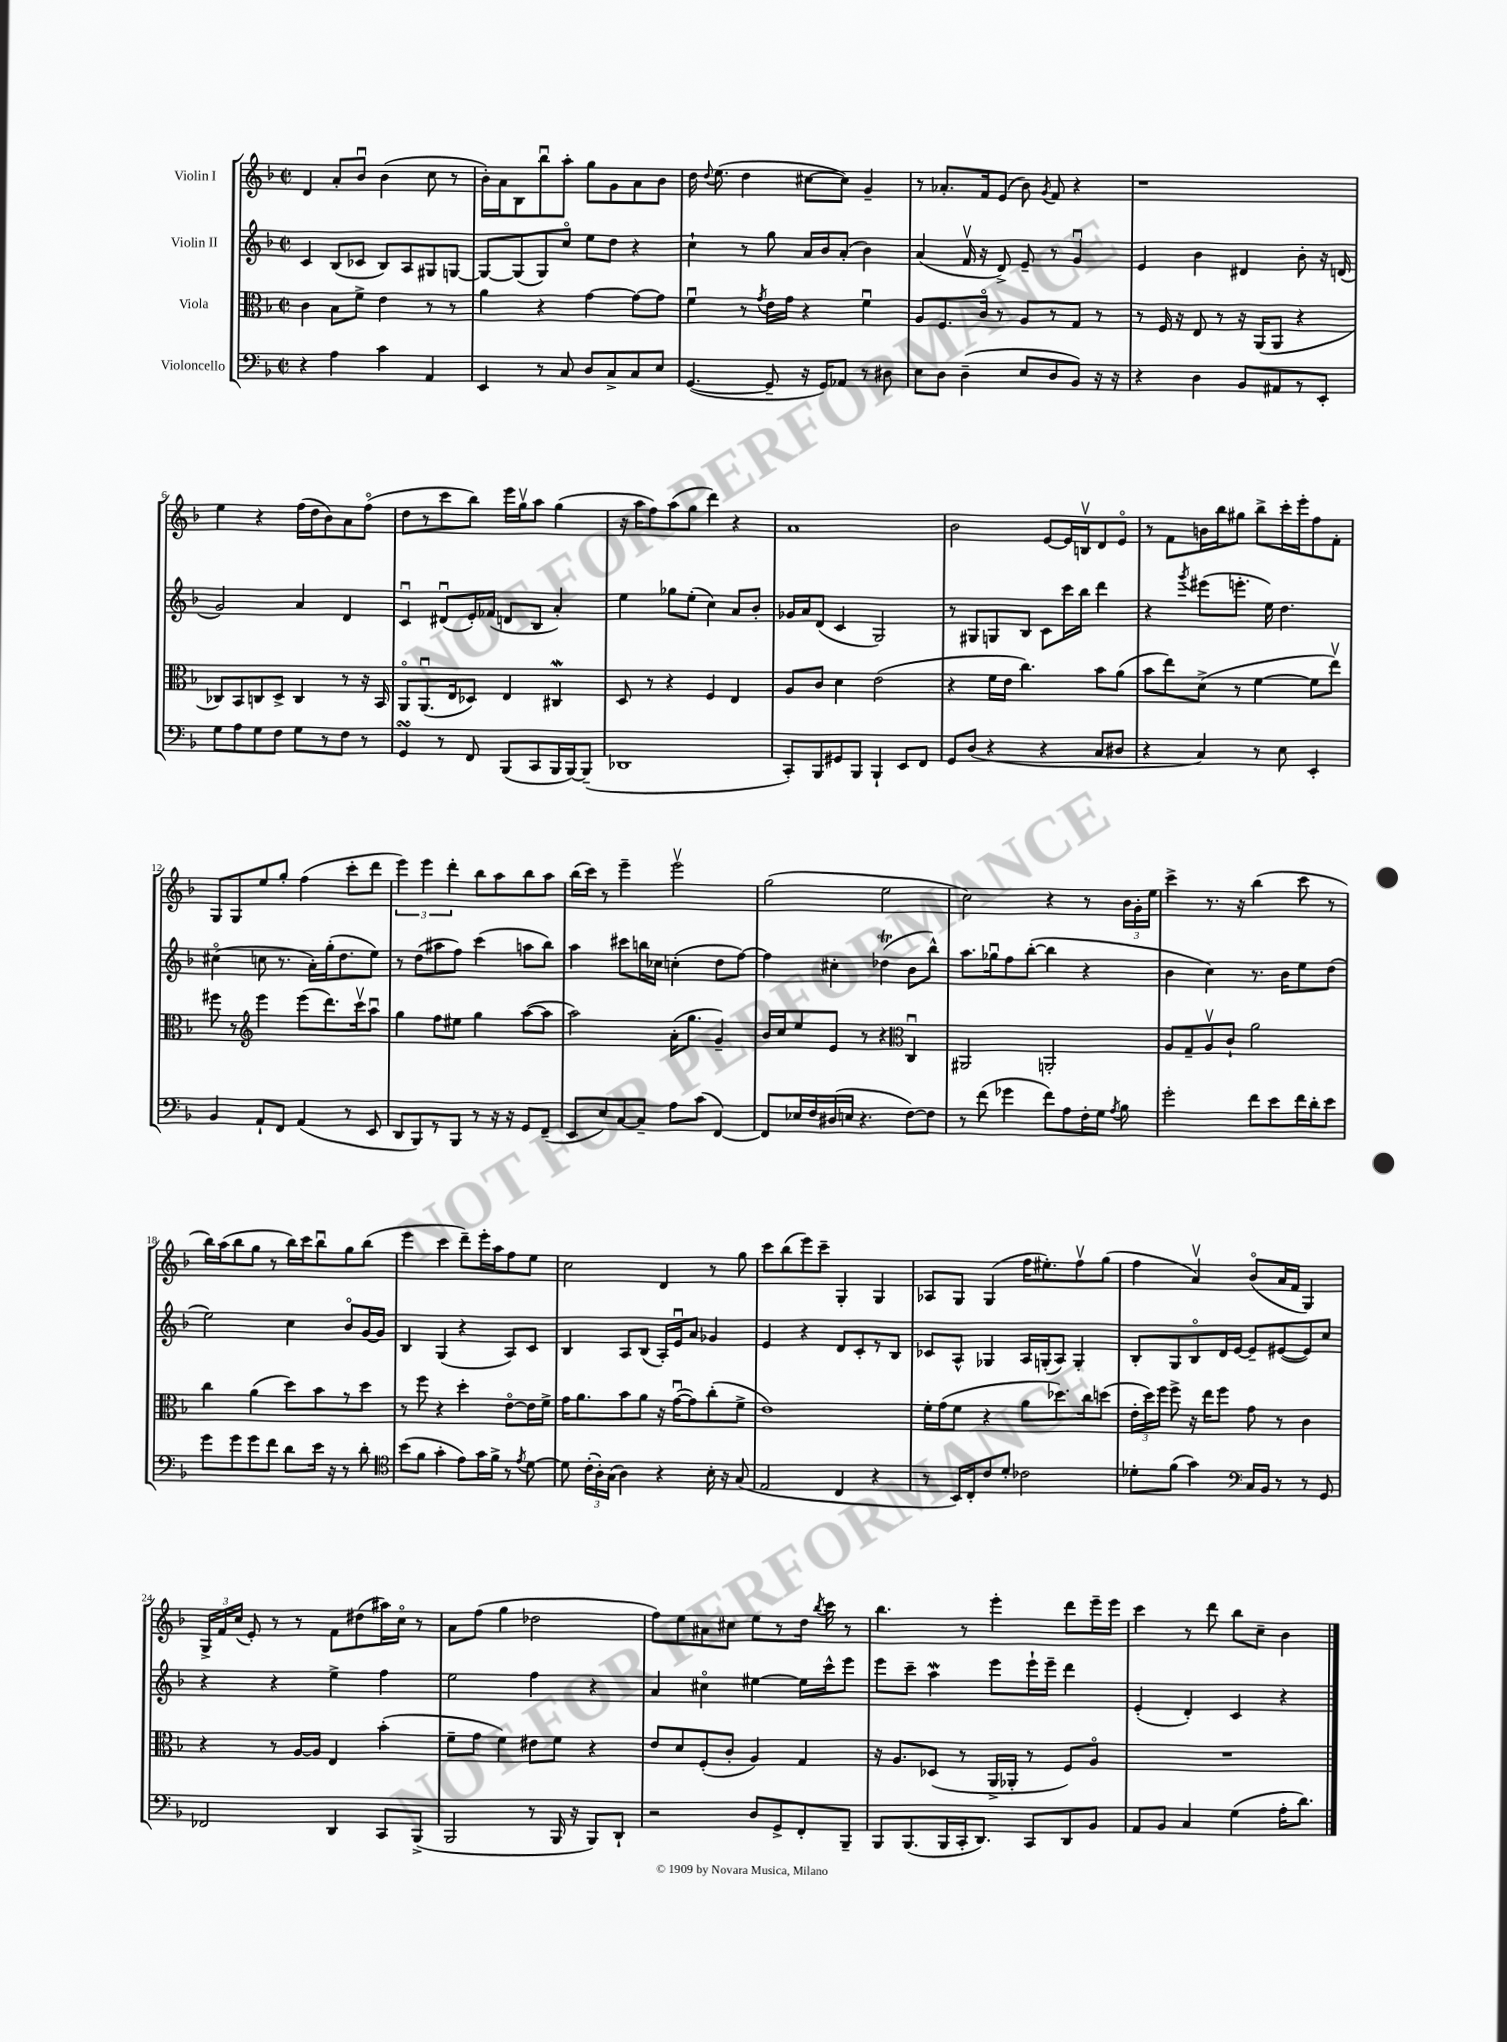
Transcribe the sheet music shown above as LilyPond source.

<<
\new StaffGroup <<
\new Staff = "s0" \with { instrumentName = "Violin I" } {
    \clef treble \key f \major \defaultTimeSignature \time 2/2
    \autoBeamOff d'4 a'8[-. bes'8]\downbow bes'4( c''8 r8 |
    bes'16[-.) a'16 bes8 bes''8\downbow a''8]-. g''8[ g'8 a'8 bes'8] |
    d''16 \appoggiatura { d''8 } e''8.( d''4 cis''8[~ cis''8]) g'4-- |
    r8 aes'8.[-. f'16 e'8]( bes'8) \acciaccatura { g'8 } f'8 r4 |
    r1 |
    e''4 r4 f''16[( d''16 bes'8) a'8 f''8]\flageolet( |
    d''8[ r8 c'''8 bes''8]) e'''16[ g''16\upbow a''8] g''4( |
    r16 a''16[ f''8) a''8( g''8] d'''4) r4 |
    a'1 |
    bes'2 e'8[~ e'16 b16\upbow d'8 e'8]\flageolet |
    r8 f'8[ b'16 bes''16 gis''8] bes''8[-> c'''16-. e'''16-. f''8 f'8]-. |
    g8[ g8 e''8 g''8]-. f''4( c'''8[-. d'''8] |
    \tuplet 3/2 { e'''4) e'''4 d'''4-. } bes''8[ a''8 bes''8 a''8] |
    bes''16[( c'''16]) r8 e'''4-- e'''2\upbow |
    g''2( e''2 |
    c''2) r4 r8 \tuplet 3/2 { bes'16[ g'16-. e''16] } |
    c'''4-> r8. r16 bes''4( c'''8 r8 |
    bes''16[) a''16( bes''8 g''8] r8 bes''16[) c'''16 bes''8\downbow g''8 bes''8]( |
    e'''4 c'''4 d'''8[--) e'''16-. a''16 f''8 e''8] |
    c''2 d'4 r8 g''8 |
    c'''8[ bes''8( e'''8) c'''8]-- g4-. g4 |
    aes8[ g8] g4( f''16[ eis''8.-.) f''8\upbow g''8]( |
    f''4 a'4\upbow) bes'8[\flageolet( a'16 f'16] g4) |
    \tuplet 3/2 { g16[-> f'16 c''16]( } e'8-.) r8 r8 f'8[ dis''8( ais''16) c''16]\flageolet r8 |
    a'8[ f''8]( g''4 des''2 |
    f''8[) e''8 ais'8 cis''8] e''8[ r8 d''16] \acciaccatura { bes''8 } c'''16 r8 |
    bes''4. r8 e'''4-. d'''8[ e'''16-- e'''16] |
    c'''4 r8 d'''8 bes''8[ c''8]-- bes'4 \bar "|." |
}
\new Staff = "s1" \with { instrumentName = "Violin II" } {
    \clef treble \key f \major \defaultTimeSignature \time 2/2
    \autoBeamOff c'4 bes8[( ces'8] bes8[) a8 gis8 g8]~ |
    g8[~ g8( g8) c''8]\flageolet e''8[ d''8] r4 |
    c''4-! r8 g''8 a'16[ bes'16 a'8]-.( bes'4) |
    a'4( f'16\upbow r16 d'8->) e'8-- r8 g'4\downbow |
    e'4 bes'4 dis'4 bes'8-. r16 d'16( |
    g'2) a'4 d'4 |
    c'4\downbow dis'8[\downbow( e'16-.) fes'16]( d'8[ bes8] a'4-.) |
    e''4 ges''8[ e''8]-.( c''4) a'8[ bes'8]-. |
    ges'16[ a'16 d'8]( c'4 g2) |
    r8 gis8[ g8 bes8] c'8[ c'''16 bes''16] d'''4 |
    r4 \acciaccatura { g'''8 } eis'''8[( e'''8.]-. e''16) d''4. |
    cis''4\flageolet( c''8 r8. a'16[-.) g''16-.( d''8. e''8]) |
    r8 d''8[( ais''8 f''8]) c'''4( a''8[ bes''8]) |
    a''4 cis'''8[ b''16 ces''16] c''4-.( d''8[ f''8]~) |
    f''4 cis''4-. des''4\trill( bes'8[ bes''8]-^) |
    a''8.[ ges''16\downbow f''8 bes''8]~-.( bes''4 r4 |
    bes'4 c''4) r8. bes'16[ e''8 d''8]( |
    e''2) c''4 bes'8[\flageolet g'16~ g'16] |
    bes4 g4( r4 a8[) c'8] |
    bes4 a8[ bes8]( a16[-.) e'16\downbow a'8] ges'4 |
    e'4 r4 d'8[ c'8-. r8 bes8] |
    ces'8[ a8]-^ ges4 a16[ g16-.( a8]) g4-. |
    bes8[-. g8 bes8\flageolet d'16 e'16]~ e'8[-- eis'8~( eis'8) c''8] |
    r4 r4 e''4-> f''4 |
    e''2 f''4 r4 |
    a'4 cis''4\flageolet eis''4~ eis''16[ c'''16-^ e'''8] |
    e'''8[ c'''8]-- a''4\mordent e'''8[ e'''16-! e'''16]-- d'''4 |
    e'4-.( d'4-.) c'4 r4 \bar "|." |
}
\new Staff = "s2" \with { instrumentName = "Viola" } {
    \clef alto \key f \major \defaultTimeSignature \time 2/2
    \autoBeamOff c'4 bes8[ f'8]-> e'4 r8 r8 |
    a'4 r4 g'4~ g'8[~ g'8] |
    f'4\downbow r8 \acciaccatura { g'8 } e'16[ g'16] r4 f'4\downbow |
    a8[ f8. c'16]\flageolet r8 a8[ r8 g8] r8 |
    r8 f16 r16 e8 r8 r16 a,16[( a,8] r4 |
    ces8[) bes,8 c8 d8]-> c4 r8 r16 bes,16 |
    a,8[\flageolet a,8.\downbow( e16 des8]) e4 cis4\mordent |
    d8 r8 r4 f4 e4 |
    a8[ c'8] d'4 e'2( |
    r4 f'16[ e'16] c''4.) bes'8[ a'8]( |
    bes'8[ e''8) d'8]->( r8 f'4~ f'8[ e''8]\upbow) |
    fis''8 r8 \clef treble e'''4 e'''8[( d'''8.) c'''16\upbow a''8]\downbow |
    g''4 f''8[ eis''8] g''4 a''8[~( a''8] |
    a''2) a'16[-.( g''8.] g'4--) |
    bes'16[ c''16 e''8 e'8] r8 r4 \clef alto c4\downbow |
    ais,2 a,2-. |
    a8[ g8-- a8\upbow c'8]-! a'2 |
    c''4 a'4( d''8[) bes'8 r8 d''8] |
    r8 f''8 r4 d''4-. e'8[~\flageolet e'16 f'16]-> |
    g'16[ a'8. bes'8 a'8] r16 g'16[~\downbow( g'8) c''8-.( f'8]-> |
    e'1) |
    f'16[-. g'16( f'8] r4 a'8[ des''8.) c''16 d''8]( |
    \tuplet 3/2 { e'16[-. d''16) f''16] } f''8-> r16 e''16[ f''8] g'8 r8 c'4 |
    r4 r8 a16[~ a16] e4 bes'4-.( |
    f'8[-- g'8] f'4) eis'8[ f'8] r4 |
    e'8[ d'8 f8-.( c'8]-. a4) g4 |
    r16 a8.[ des8]( r8 a,16[-> aes,16]-. r8 f8[) a8]\flageolet |
    R1 \bar "|." |
}
\new Staff = "s3" \with { instrumentName = "Violoncello" } {
    \clef bass \key f \major \defaultTimeSignature \time 2/2
    \autoBeamOff r4 a4 c'4 a,4 |
    e,4 r8 c8 d8[ c8-> c8 e8] |
    g,4.~( g,8-- r16 g,16[) aes,8] r8 dis8 |
    e8[ d8] d4--( e8[ d8 bes,8]) r16 r16 |
    r4 d4 bes,8[ ais,8 r8 e,8]-. |
    g8[ a8 g8 f8] g8[ r8 f8] r8 |
    g,4\turn r8 f,8 bes,,8[( c,8 bes,,16 bes,,16~) bes,,8]--( |
    des,1 |
    c,8[-.) bes,,8 gis,8 bes,,8] bes,,4-! e,8[ f,8] |
    g,8[ d8]( r4 r4 c8[ dis8] |
    r4 c4) r8 e8 e,4-. |
    bes,4 a,8[-! f,8] a,4( r8 e,8 |
    d,8[ bes,,8) r8 bes,,8] r8 r16 r16 g,8[ f,8]--( |
    e,8[ e8) c8~ c8]-- a8[ c'8]( f,4~) |
    f,8[ ees16 f16 dis16( e16] r4. f8[~) f8] |
    r8 f'8( ges'4 f'8[) a8 f16-. g16] \acciaccatura { a8 } bes8 |
    g'2-. f'8[ e'8 f'16 d'16-. e'8] |
    g'8[ g'8 g'8 f'8] d'8[ e'16] r16 r8 d'8-. |
    \clef tenor bes'8[( f'8] g'4-. e'8[) g'16 f'16]-> r8 \acciaccatura { e'8 } d'8~ |
    d'8 \tuplet 3/2 { c'16[-.( a16-.) g16]( } a4) r4 bes16-. r16 g8( |
    e2 c4 r4 |
    r8 bes,16[) c16-. c'8 d'8]-. ces'2 |
    des'8[-. f'8]( g'4) \clef bass c16[ bes,16] r8 r8 g,8 |
    fes,2 d,4 c,8[ bes,,8]->( |
    bes,,2 r8 bes,,16 r16 bes,,8[) d,8]-! |
    r2 d8[ g,8-> f,8-. bes,,8]-- |
    bes,,8[ bes,,8.( bes,,16 c,16-. d,8.]) c,8[ d,8 bes,8] |
    a,8[ bes,8] c4 g4( a16[-. d'8.]) \bar "|." |
}
>>
>>
